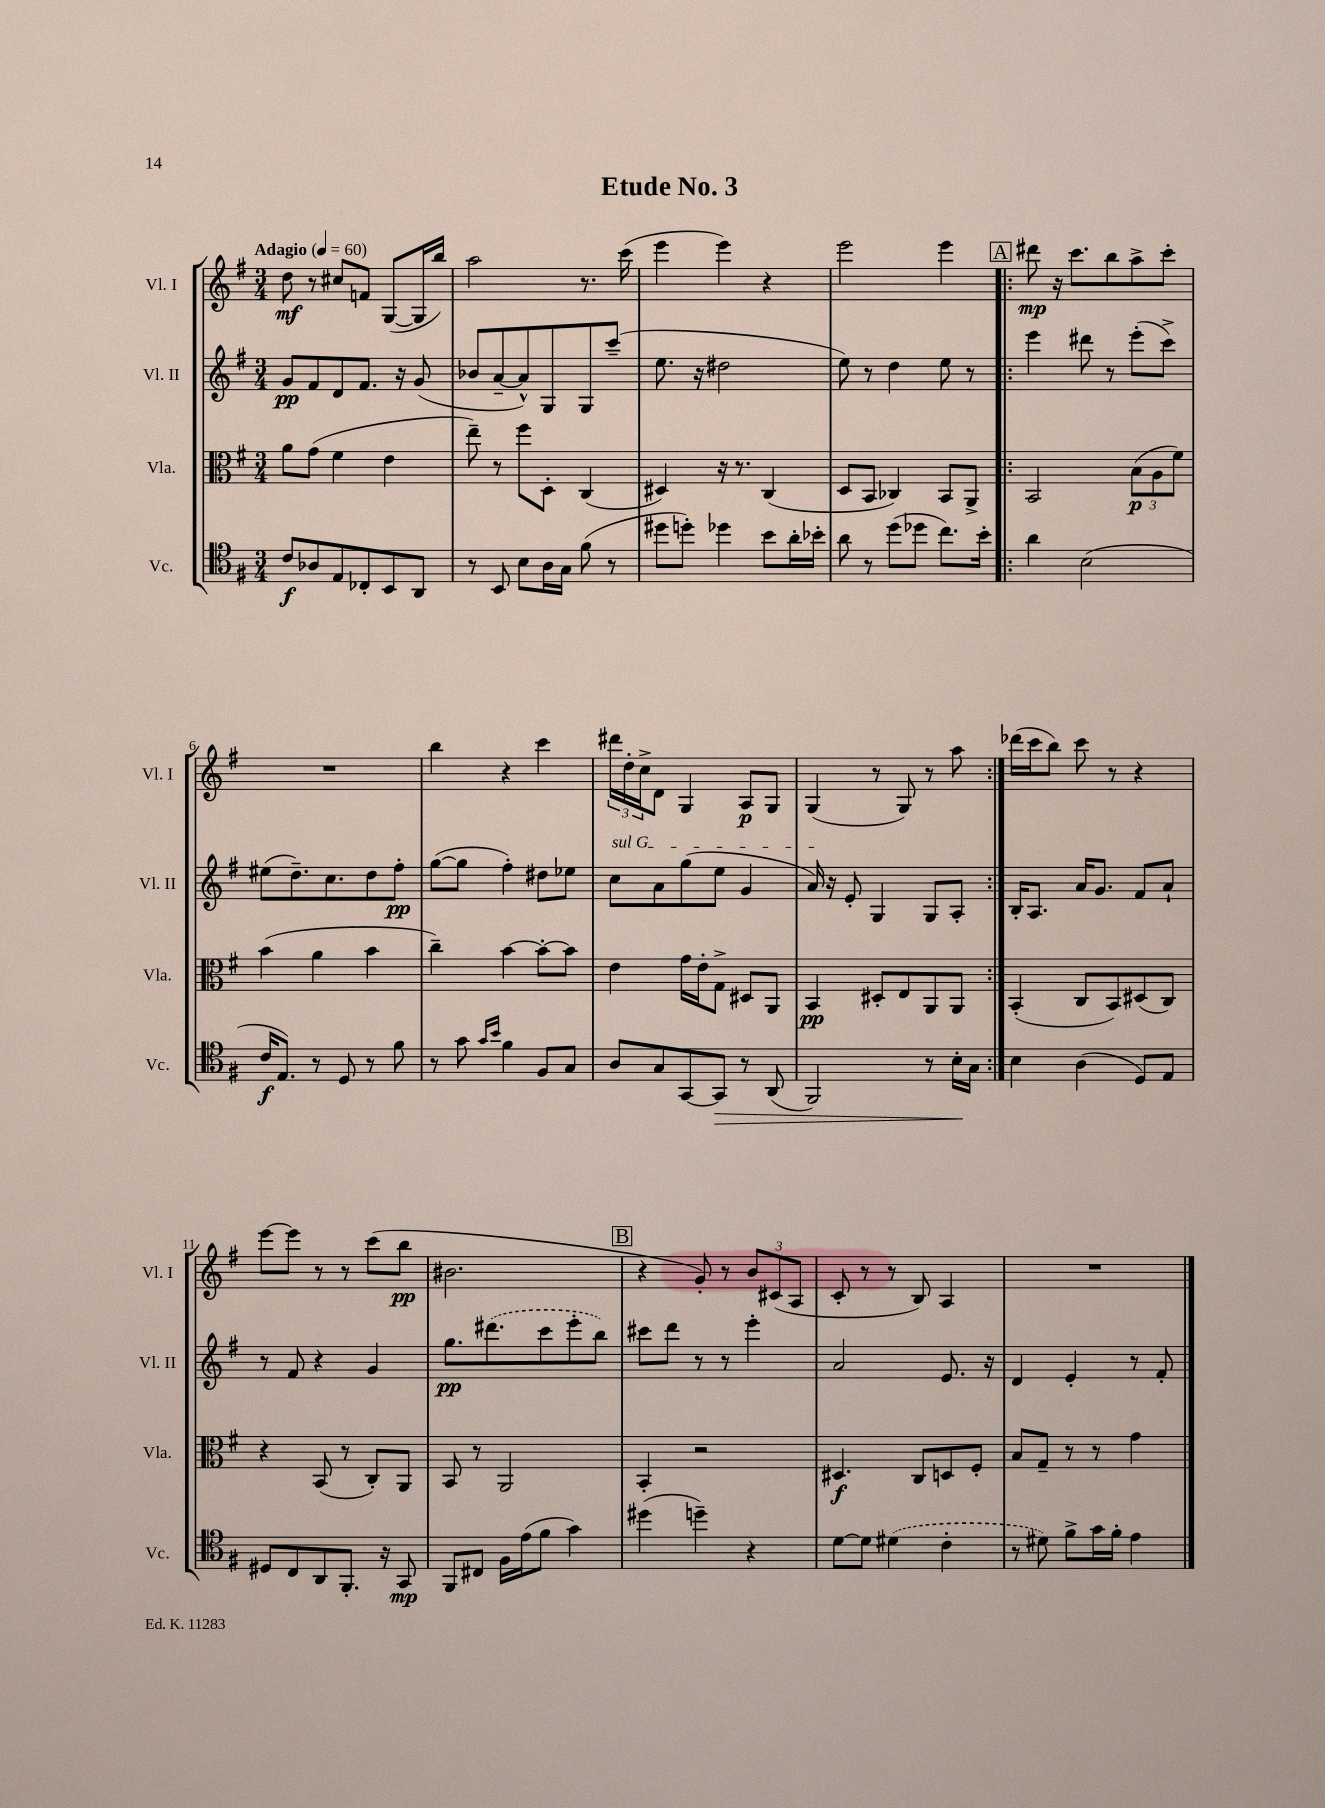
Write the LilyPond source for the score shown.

\header { title = "Etude No. 3" }
<<
\new StaffGroup <<
\new Staff = "s0" \with { instrumentName = "Vl. I" shortInstrumentName = "Vl. I" } {
    \clef treble \key g \major \numericTimeSignature \time 3/4 \tempo "Adagio" 4 = 60
    d''8\mf r8 cis''8 f'8 g8~( g16 b''16) |
    a''2 r8. c'''16( |
    e'''4 e'''4) r4 |
    e'''2 e'''4 |
    \repeat volta 2 { \mark \markup { \box "A" } dis'''8\mp r16 c'''8. b''8 a''8-> c'''8-. |
    R2. |
    b''4 r4 c'''4 |
    \tuplet 3/2 { dis'''16 d''16-. c''16-> } d'8 g4 a8\p g8 |
    g4( r8 g8) r8 a''8 | }
    des'''16( c'''16 b''8) c'''8 r8 r4 |
    e'''8~ e'''8 r8 r8 c'''8( b''8\pp |
    bis'2. |
    \mark \markup { \box "B" } r4 g'8-.) r8 \tuplet 3/2 { b'8 cis'8( a8 } |
    c'8-. r8 r8 b8) a4 |
    R2. \bar "|." |
}
\new Staff = "s1" \with { instrumentName = "Vl. II" shortInstrumentName = "Vl. II" } {
    \clef treble \key g \major \numericTimeSignature \time 3/4
    g'8\pp fis'8 d'8 fis'8. r16 g'8( |
    bes'8 a'8~-- a'8-^) g8 g8 c'''8--( |
    e''8. r16 dis''2 |
    e''8) r8 d''4 e''8 r8 |
    \repeat volta 2 { \mark \markup { \box "A" } e'''4 dis'''8 r8 e'''8-.( c'''8->) |
    eis''8( d''8.--) c''8. d''8 fis''8-.\pp |
    g''8~( g''8 fis''4-.) dis''8 ees''8 |
    \once \override TextSpanner.bound-details.left.text = \markup { \italic "sul G" } c''8\startTextSpan a'8 g''8( e''8 g'4 |
    a'16\stopTextSpan) r16 e'8-. g4 g8 a8-. | }
    b16-. a8. a'16 g'8. fis'8 a'8-! |
    r8 fis'8 r4 g'4 |
    g''8.\pp \once \slurDashed dis'''8.( c'''8 e'''8-. b''8) |
    \mark \markup { \box "B" } cis'''8 d'''8 r8 r8 e'''4-. |
    a'2 e'8. r16 |
    d'4 e'4-. r8 fis'8-. \bar "|." |
}
\new Staff = "s2" \with { instrumentName = "Vla." shortInstrumentName = "Vla." } {
    \clef alto \key g \major \numericTimeSignature \time 3/4
    a'8 g'8( fis'4 e'4 |
    e''8--) r8 fis''8 d8-. c4( |
    dis4) r16 r8. c4( |
    d8 b,8 ces4) b,8 a,8-> |
    \repeat volta 2 { \mark \markup { \box "A" } b,2 \tuplet 3/2 { b8\p( a8 fis'8) } |
    b'4( a'4 b'4 |
    c''4--) b'4~ b'8~-. b'8 |
    e'4 g'16 e'16-. g8-> dis8 a,8 |
    b,4\pp dis8-. e8 a,8 a,8 | }
    b,4-.( c8 b,8) dis8( c8) |
    r4 b,8( r8 c8-.) a,8 |
    b,8 r8 a,2 |
    \mark \markup { \box "B" } b,4-. r2 |
    dis4.\f c8 d8 fis8-. |
    b8 g8-- r8 r8 g'4 \bar "|." |
}
\new Staff = "s3" \with { instrumentName = "Vc." shortInstrumentName = "Vc." } {
    \clef tenor \key g \major \numericTimeSignature \time 3/4
    c'8\f aes8 e8 ces8-. b,8 a,8 |
    r8 b,8 b8 a16 g16 fis'8( r8 |
    dis''8 d''8-.) des''4 b'8 a'16-. bes'16-. |
    a'8 r8 d''8( des''8 c''8.) b'16-. |
    \repeat volta 2 { \mark \markup { \box "A" } a'4 b2( |
    c'16\f e8.) r8 d8 r8 fis'8 |
    r8 g'8 \grace { g'16 b'16 } fis'4 fis8 g8 |
    a8 g8 g,8~ g,8\> r8 a,8( |
    fis,2) r8 b16-.\! g16 | }
    b4 a4( d8) e8 |
    dis8 c8 a,8 fis,8.-. r16 g,8\mp |
    fis,8 cis8 fis16 e'16( fis'8 g'4) |
    \mark \markup { \box "B" } dis''4( d''4--) r4 |
    d'8~ d'8 \once \slurDashed dis'4( c'4-. |
    r8 dis'8) fis'8-> g'16 fis'16-. e'4 \bar "|." |
}
>>
>>
